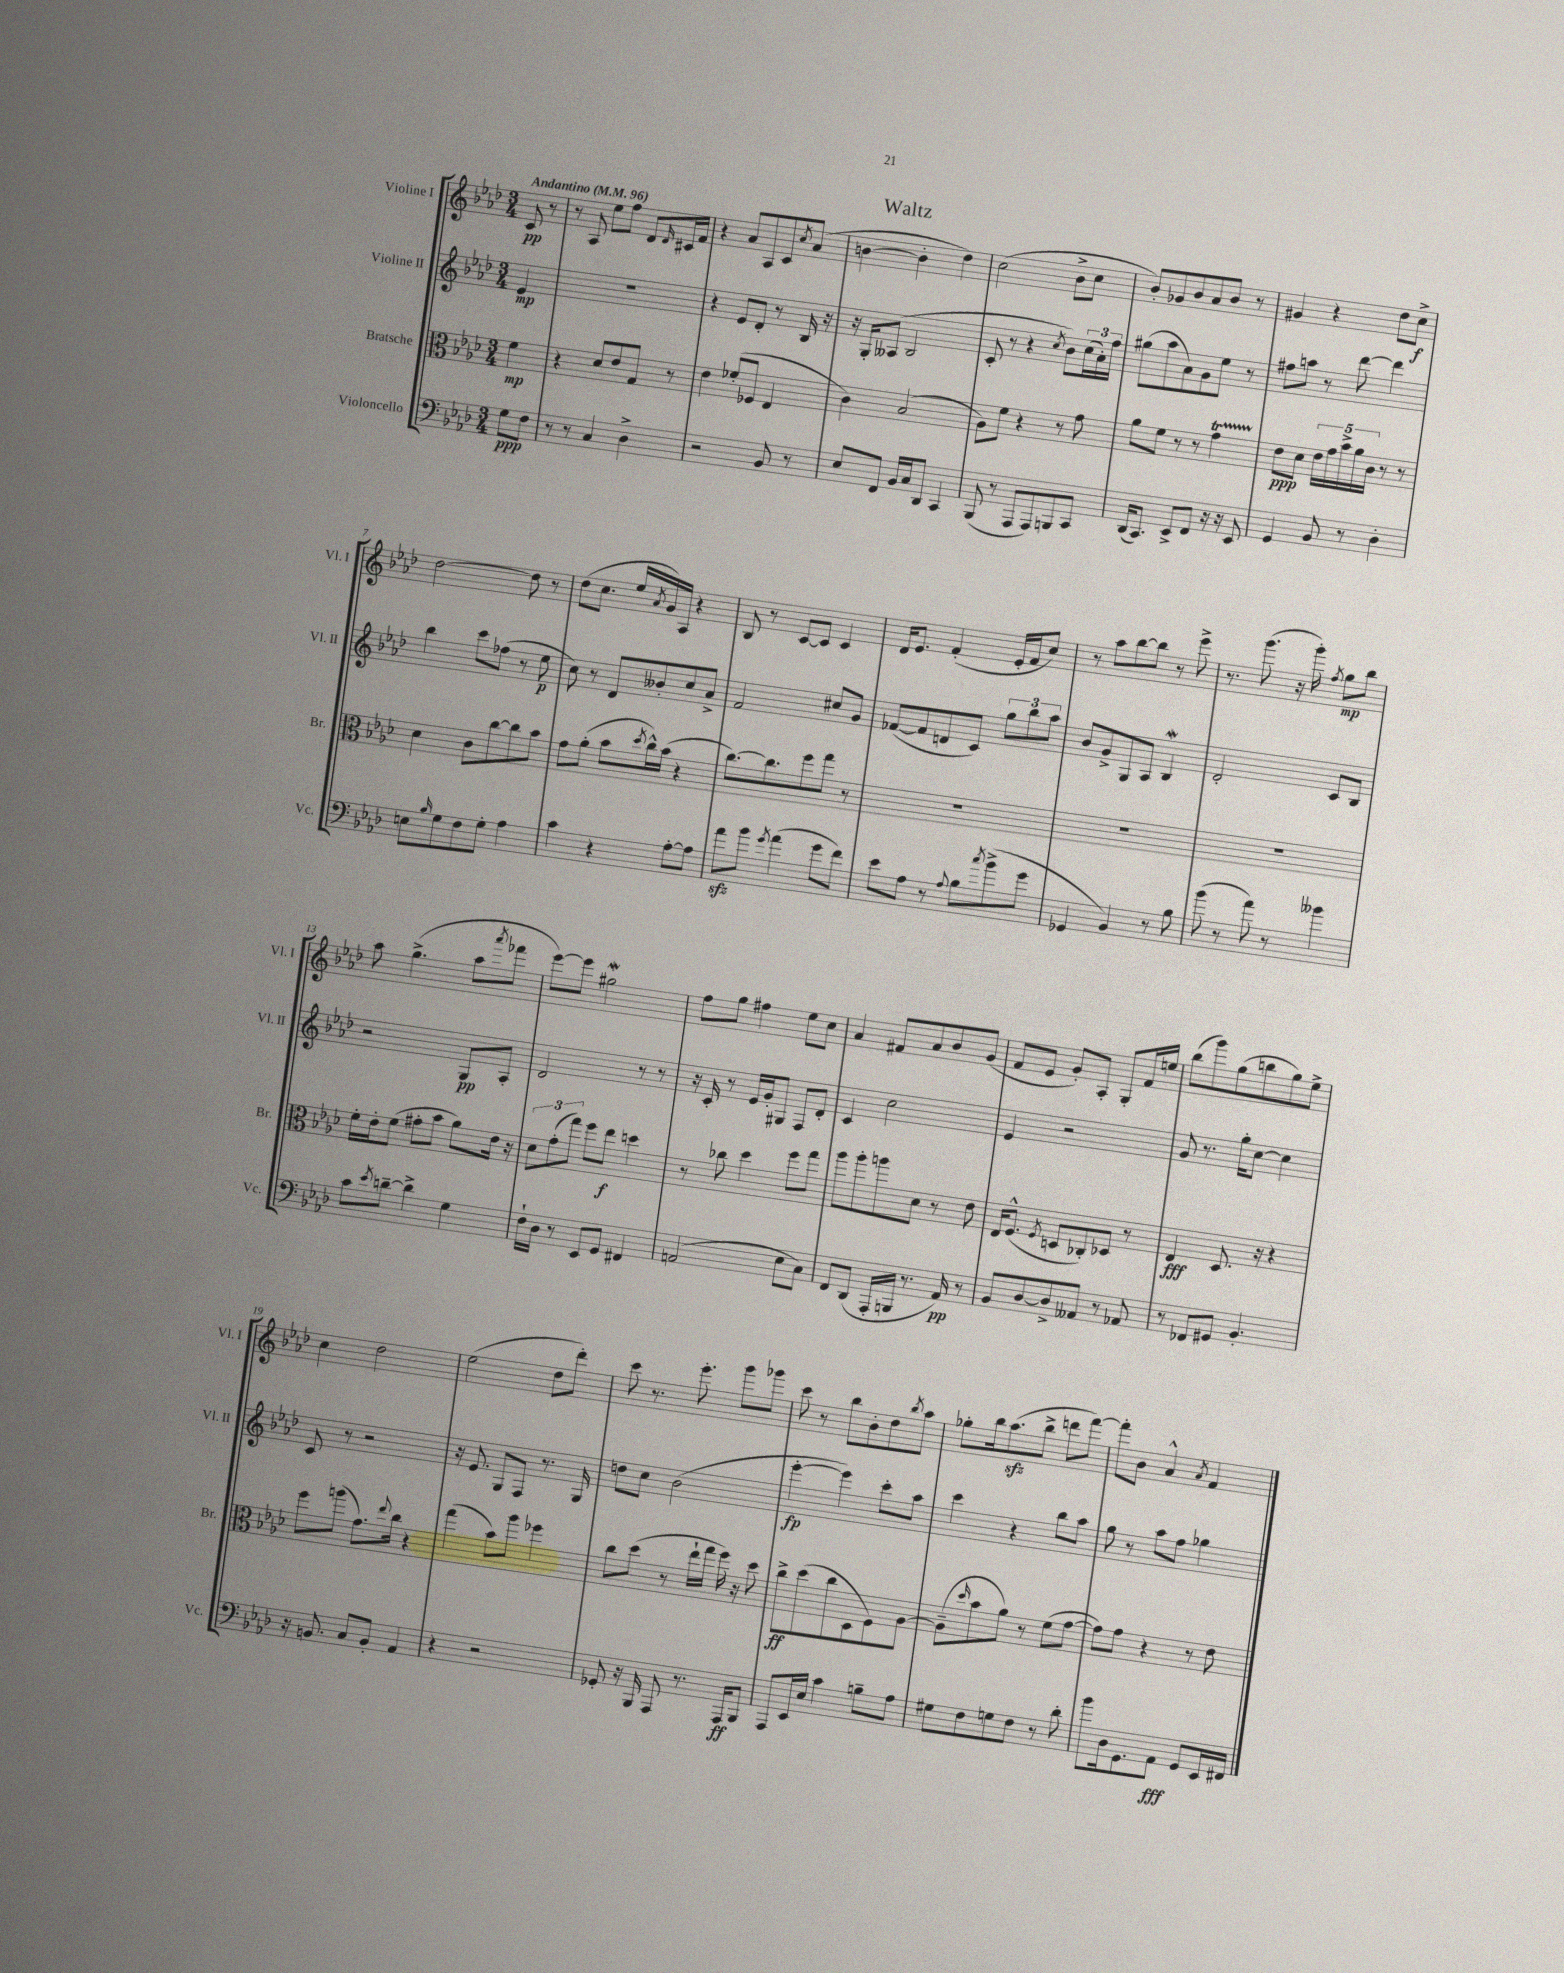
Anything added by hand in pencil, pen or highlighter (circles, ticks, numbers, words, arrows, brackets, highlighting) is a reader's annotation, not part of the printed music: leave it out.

**kern	**kern	**kern	**kern
*staff4	*staff3	*staff2	*staff1
*clefF4	*clefC3	*clefG2	*clefG2
*k[b-e-a-d-]	*k[b-e-a-d-]	*k[b-e-a-d-]	*k[b-e-a-d-]
*M3/4	*M3/4	*M3/4	*M3/4
*MM96	*MM96	*MM96	*MM96
8G	4f	4e-	8c
8F	.	.	8r
=	=	=	=
8r	4r	2.r	8r
8r	.	.	8A-
4C	8d-	.	8ee-
.	8e-	.	8ff
4D-^	8G	.	8d-
.	.	.	16qqd-
.	8r	.	16c#
.	.	.	16f
=	=	=	=
2r	4e-	4r	4r
.	(8f-'	8e-	8a-
.	8F-	8d-'	8A-
8BB-	4E-	8r	8c
.	.	.	8qcc
8r	.	16B-	(8a-
.	.	16r	.
=	=	=	=
8E-	4c)	16r	[4b
.	.	16G'	.
8FF	.	(8A--	.
16BB-	(2B-	2B-	4b']
16C	.	.	.
8DD-	.	.	.
4CC	.	.	4dd-)
=	=	=	=
(8BBB-	8A-)	8c'	(2cc
8r	8f	8r	.
8AAA-	4r	4r	.
8AAA-)	.	.	.
.	.	8qcc	.
8BBB	8r	8b-)	8b-^
8CC	8g	(24cc	8cc
.	.	24a-')	.
.	.	24ff	.
=	=	=	=
(16DD-	8a-	(8gg#	8b-')
8.CC)	.	.	.
.	8f	8aa-	8g-
8EE-^	8r	8a-)	8b-
8FF	8r	8g	8a-
16r	4g	8ee-	8b-
16r	.	.	.
8EE-	.	8r	8r
=	=	=	=
4GG	8e-	8ff#	4g#
.	8d-	8aa	.
8BB-	20e-	8r	4r
.	20g	.	.
.	20b-^	.	.
8r	.	[8ddd-	.
.	20a-	.	.
.	20c	.	.
4D-'	8r	4ddd-]	8dd-
.	8r	.	8cc^
=	=	=	=
8E	4d-	4bb-	[2dd-
16qqB-	.	.	.
8G	.	.	.
8F	8c	8ccc	.
8G'	[8cc	(8ff-	.
4A-	8cc]	8r	8dd-]
.	8b-	8ee-	8r
=	=	=	=
4c	8g	8cc)	(8dd-
.	(8a-'	8r	8.cc
4r	8b-	8d-	.
.	.	.	16ee-
.	8qdd-	.	8qa-
.	16cc^^)	8b--'	16g)
.	(16b-	.	16A-
[8A-'	4r	8cc	4r
8A-]	.	8a-^	.
=	=	=	=
8a-	[8.cc)	2f	8B-
8b-	.	.	8r
.	8.cc]	.	.
8qg	.	.	.
(4a-	.	.	[8c
.	8ff	.	8c]
8g	8gg	8cc#	4c
8f)	8r	8g	.
=	=	=	=
8e-	2.r	([8f-	16d-
.	.	.	8.e-
8A-	.	8f-]	.
8r	.	8d	(4f'
8qqA-	.	.	.
8B-	.	8c)	.
8qcc	.	.	.
(8b-^	.	12gg	16e-'
.	.	.	16f
.	.	12bb-	.
8g	.	.	8cc)
.	.	12aa-	.
=	=	=	=
4GG-	2.r	8b-	8r
.	.	8g^	8aa-
4BB-)	.	8G	[8bb-
.	.	8A-	8bb-]
8r	.	4B-	8r
8B-	.	.	8eee-^
=	=	=	=
(8b-	2.r	2d-'	8.r
8r	.	.	.
.	.	.	(8.ggg
8a-)	.	.	.
8r	.	.	16r
.	.	.	16ggg')
.	.	.	8qff
4b--	.	8c	8gg
.	.	8B-	8bb-
=	=	=	=
8c	16f'	2r	8aa-
.	16e-'	.	.
8qe-	.	.	.
[8d~	(8f	.	(4.gg^
4d^]	8g#'	.	.
.	8b-	.	.
4G	8a-)	8G	8aa-
.	.	.	8qaaa-
.	16e-	8A-'	8fff-
.	16r	.	.
=	=	=	=
16F`	12d-	2d-	[8eee-)
16D-	.	.	.
.	(12g'	.	.
8r	.	.	8eee-]
.	12gg)	.	.
8EE-	8ff	.	2gg#
8GG	8ee-	.	.
4FF#	4dd	8r	.
.	.	8r	.
=	=	=	=
(2AA	8r	16r	8ff
.	.	16c'	.
.	8cc-	8r	8gg
.	4dd-	16e-	4ff#
.	.	16g'	.
.	.	8G#	.
8E-	8ff	8F	8ee-
8C)	8gg	8d-'	8cc
=	=	=	=
8FF	8aa-	4c	4a-
(8DD-	8aa-'	.	.
16AAA-'	8aa	2cc	8f#
16BBB	.	.	.
8.r	8d-	.	8a-
.	8r	.	8b-
16AA-)	.	.	.
8r	8e-	.	(8g
=	=	=	=
8BB-	16E-	4e-	8f
.	(8.F^^	.	.
[8D-	.	.	8e-
.	8qF	.	.
8D-^]	8D	2r	8g')
8AA--	8C-')	.	8A-'
8r	8D-	.	8G'
8AA-	8r	.	16f
.	.	.	16ee
=	=	=	=
8r	4E-	8g	(8bb-
8FF-	.	8.r	8ggg)
8GG#	8.D-	.	(8gg
.	.	16gg'	.
4.BB-'	.	[8cc	8bb
.	16r	.	.
.	4r	4cc]	8gg)
.	.	.	8ee-^
=	=	=	=
16r	8ff	8c	4cc
8.BB	.	.	.
.	(8aa	8r	.
8C	8.g)	2r	2dd-
8BB'	.	.	.
.	8qqee-	.	.
.	16cc	.	.
4AA-	4r	.	.
=	=	=	=
4r	(4gg	16r	(2ee-
.	.	8.e-	.
2r	8b-)	8G	.
.	8aa-	8F	.
.	4ff-	8.r	8dd-
.	.	.	8ddd-')
.	.	16G	.
=	=	=	=
8GG-'	8cc	8dd	8ccc
16r	(8dd-	8cc	8.r
16BBB-	.	.	.
8AAA-	8r	(2b-	.
.	.	.	8.eee-'
8.r	16ee-`	.	.
.	16gg	.	.
.	16ff)	.	8ggg
16AAA-	16r	.	.
8BBB-	8dd-	.	8ggg-
=	=	=	=
8AAA-	8cc^	[4eee-'	8ccc
16EE-	(8dd-	.	8r
16E-	.	.	.
4c	8cc	4eee-])	8bb-
.	8D-	.	8b-'
8B~	8F)	8ccc'	8dd-
.	.	.	8qbb-
8A-	[8A-	8aa-	8aa-
=	=	=	=
8G#	(8A-~]	4ccc	8gg-'
.	16qqdd-	.	.
8F	8b-	.	16bb-
.	.	.	(8.aa-
8G	8a-)	4r	.
8F	8r	.	8bb-^
8r	(8f	8bb-	8ddd
8d-'	[8g	8aa-	[8fff)
=	=	=	=
8b-	8g])	8gg	8fff']
16D-	8g	8r	8b-
8.GG	.	.	.
.	4r	8aa-	4a-^^
8AA-	.	8ff	.
.	.	.	8qa-
8GG	8r	4gg-	4f
16EE-	8e-	.	.
16FF#	.	.	.
==	==	==	==
*-	*-	*-	*-
